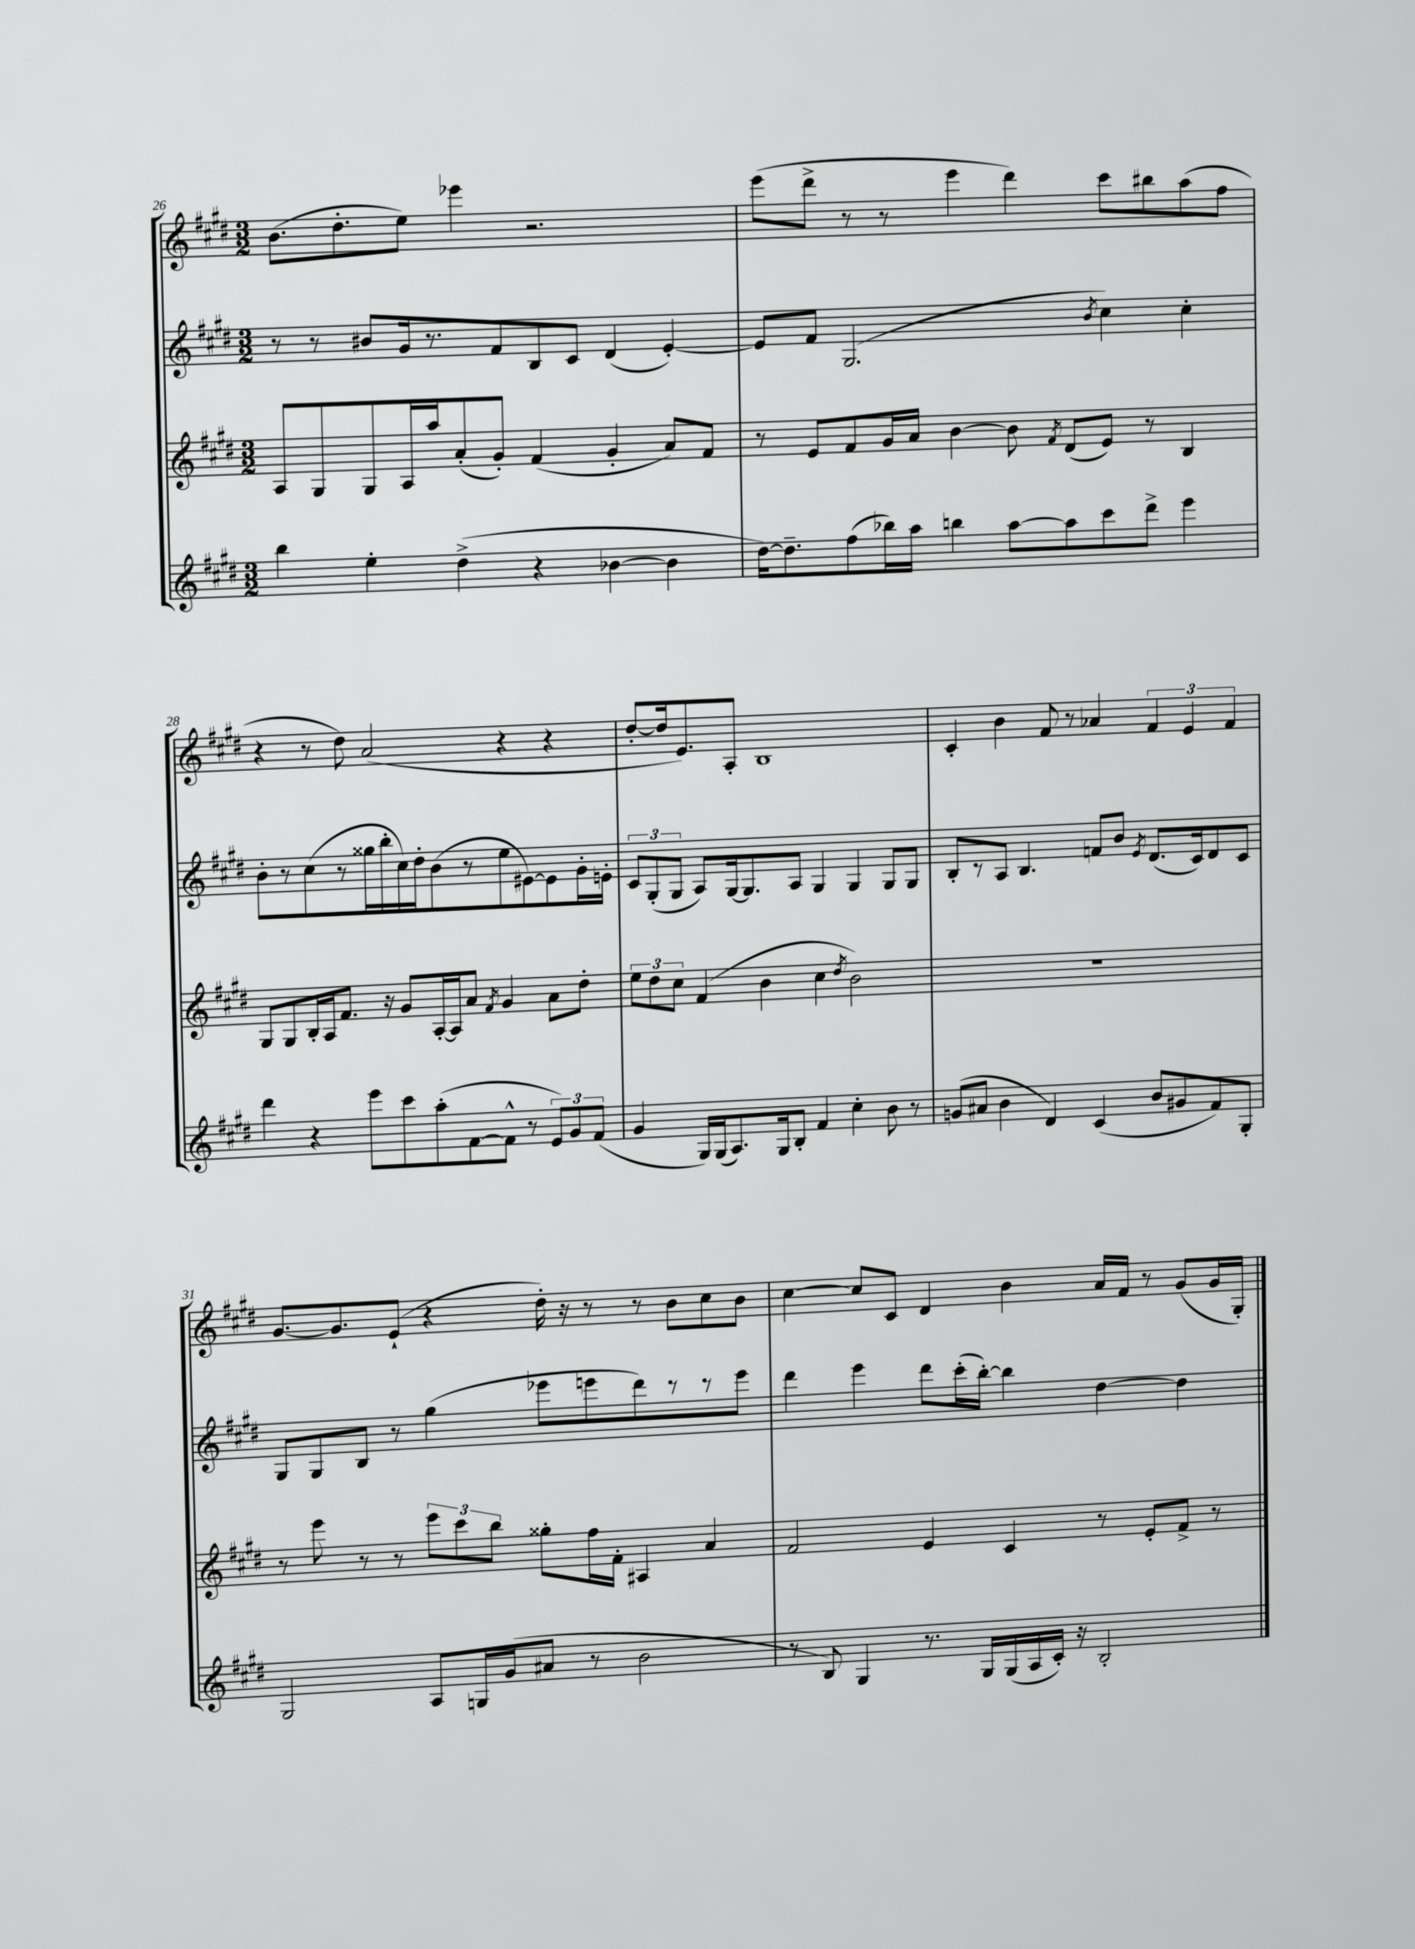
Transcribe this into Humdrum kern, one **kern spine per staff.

**kern	**kern	**kern	**kern
*part4	*part3	*part2	*part1
*staff4	*staff3	*staff2	*staff1
*clefG2	*clefG2	*clefG2	*clefG2
*k[f#c#g#d#]	*k[f#c#g#d#]	*k[f#c#g#d#]	*k[f#c#g#d#]
*M3/2	*M3/2	*M3/2	*M3/2
=26	=26	=26	=26
4bb\	8A/L	8r	(8.b\L
.	8G#/	8r	.
.	.	.	8.dd#'\
4ee'\	8G#/	8b#X/L	.
.	16A/L	16g#/k	8ee\J)
.	16aa/J	8.r	.
(4dd#^\	(8a'/	.	4eee-X\
.	8g#'/J)	8f#/	.
4r	(4f#/	8B/	2.r
.	.	8c#/J	.
[4b-X\	4g#'/	(4d#/	.
4b-\]	8a/L)	[4e'/)	.
.	8f#/J	.	.
=27	=27	=27	=27
[16dd#\KL)	8r	8e/L]	(8eee\L
8.dd#~\]	.	.	.
.	8e/L	8f#/J	8ddd#^\J
(8ff#\	8f#/	(2.G#/	8r
16bb-X\L)	16g#/L	.	8r
16aa\JJ	16a/JJ	.	.
4bbn\	[4b\	.	4eee\
[8aa\L	8b\]	.	4ddd#\)
.	8qf#/	.	.
8aa\]	(8d#/L	.	.
.	.	8qb/	.
8ccc#\	8e/J)	4cc#\)	8ccc#\L
8ddd#^\J	8r	.	8bb#X\
4eee\	4B/	4cc#'\	(8aa\
.	.	.	8ff#\J
!!LO:LB:g=z
=28	=28	=28	=28
4ddd#\	8G#/L	8b'\L	4r
.	8G#/	8r	.
4r	16B'/L	(8cc#\	8r
.	16A/J	.	.
.	8.f#/J	8r	8dd#\)
8eee\L	.	16gg##X\L	(2a/
.	16r	16bb'\	.
8ccc#\	8g#/L	16cc#\)	.
.	.	16dd#'\J	.
(8aa'\	[16A'/L	(8b\	.
.	16A/J]	.	.
[8f#\	8a/J	8r	.
.	8qf#/	.	.
8f#^^\J]	4g#/	8ee\	4r
8r	.	[8e#X\)	.
12e/L)	8a\L	8e#\]	4r
12g#/	.	.	.
.	8dd#'\J	16g#'\L	.
(12f#/J	.	.	.
.	.	16en'\JJ	.
=29	=29	=29	=29
4g#/	12ee\L	12c#/L	[8dd#'/L
.	12dd#\	(12G#'/	.
.	.	.	16dd#/k]
.	12cc#\J	12G#/J	.
.	.	.	8.e/)
16G#/LL)	(4f#/	8A/L)	.
(16G#/J	.	.	.
8.A/)	.	[16G#/k	8A'/J
.	.	8.G#/]	.
.	4b\	.	1B
16G#/k	.	.	.
8B'/J	.	8A/J	.
4f#/	4cc#\	4G#/	.
.	8qdd#/	.	.
4cc#'\	2b\)	4G#/	.
8b\	.	8G#/L	.
8r	.	8G#/J	.
=30	=30	=30	=30
(8gn/L	1.r	8B'/L	4c#'/
8a#X/J	.	8r	.
4b\	.	8A/J	4b\
.	.	4.B/	.
4d#/)	.	.	8f#/
.	.	.	8r
(4c#/	.	8fn/L	4a-X/
.	.	8b/J	.
.	.	8qe/	.
8b/L	.	(8.d#/L	6f#/
8g#X/	.	.	.
.	.	.	6e/
.	.	16c#/k)	.
8f#/)	.	8d#/	.
.	.	.	6f#/
8G#'/J	.	8c#/J	.
!!LO:LB:g=z
=31	=31	=31	=31
2G#/	8r	8G#/L	[8.g#/L
.	8eee\	8G#/	.
.	.	.	8.g#/]
.	8r	8B/J	.
.	8r	8r	(8e`/J
8A/L	12eee\L	(4gg#\	4r
.	12ccc#\	.	.
16Gn/L	.	.	.
.	12bb\J	.	.
(16g#/J	.	.	.
8a#X/J	8gg##X'\L	8eee-X\L	16dd#'\)
.	.	.	16r
8r	16ff#\L	8eeen\	8r
.	16f#'\JJ	.	.
2b\	4A#X/	8ddd#\)	8r
.	.	8r	8b\L
.	4a/	8r	8cc#\
.	.	8eee\J	8b\J
=32	=32	=32	=32
8r	2f#/	4ddd#\	[4cc#\
8B/)	.	.	.
4G#/	.	4eee\	8cc#/L]
.	.	.	8c#/J
8.r	4e/	8ddd#\L	4d#/
.	.	(16ccc#'\L	.
16G#/LL	.	[16bb'\JJ)	.
(16G#/	4c#/	4bb\]	4b\
16A/	.	.	.
16c#'/JJ)	.	.	.
16r	.	.	.
2B'/	8r	[4dd#\	16a/LL
.	.	.	16f#/JJ
.	8e'/L	.	8r
.	8f#^/J	4dd#\]	(8g#/L
.	8r	.	16g#/L
.	.	.	16G#'/JJ)
==	==	==	==
*-	*-	*-	*-
